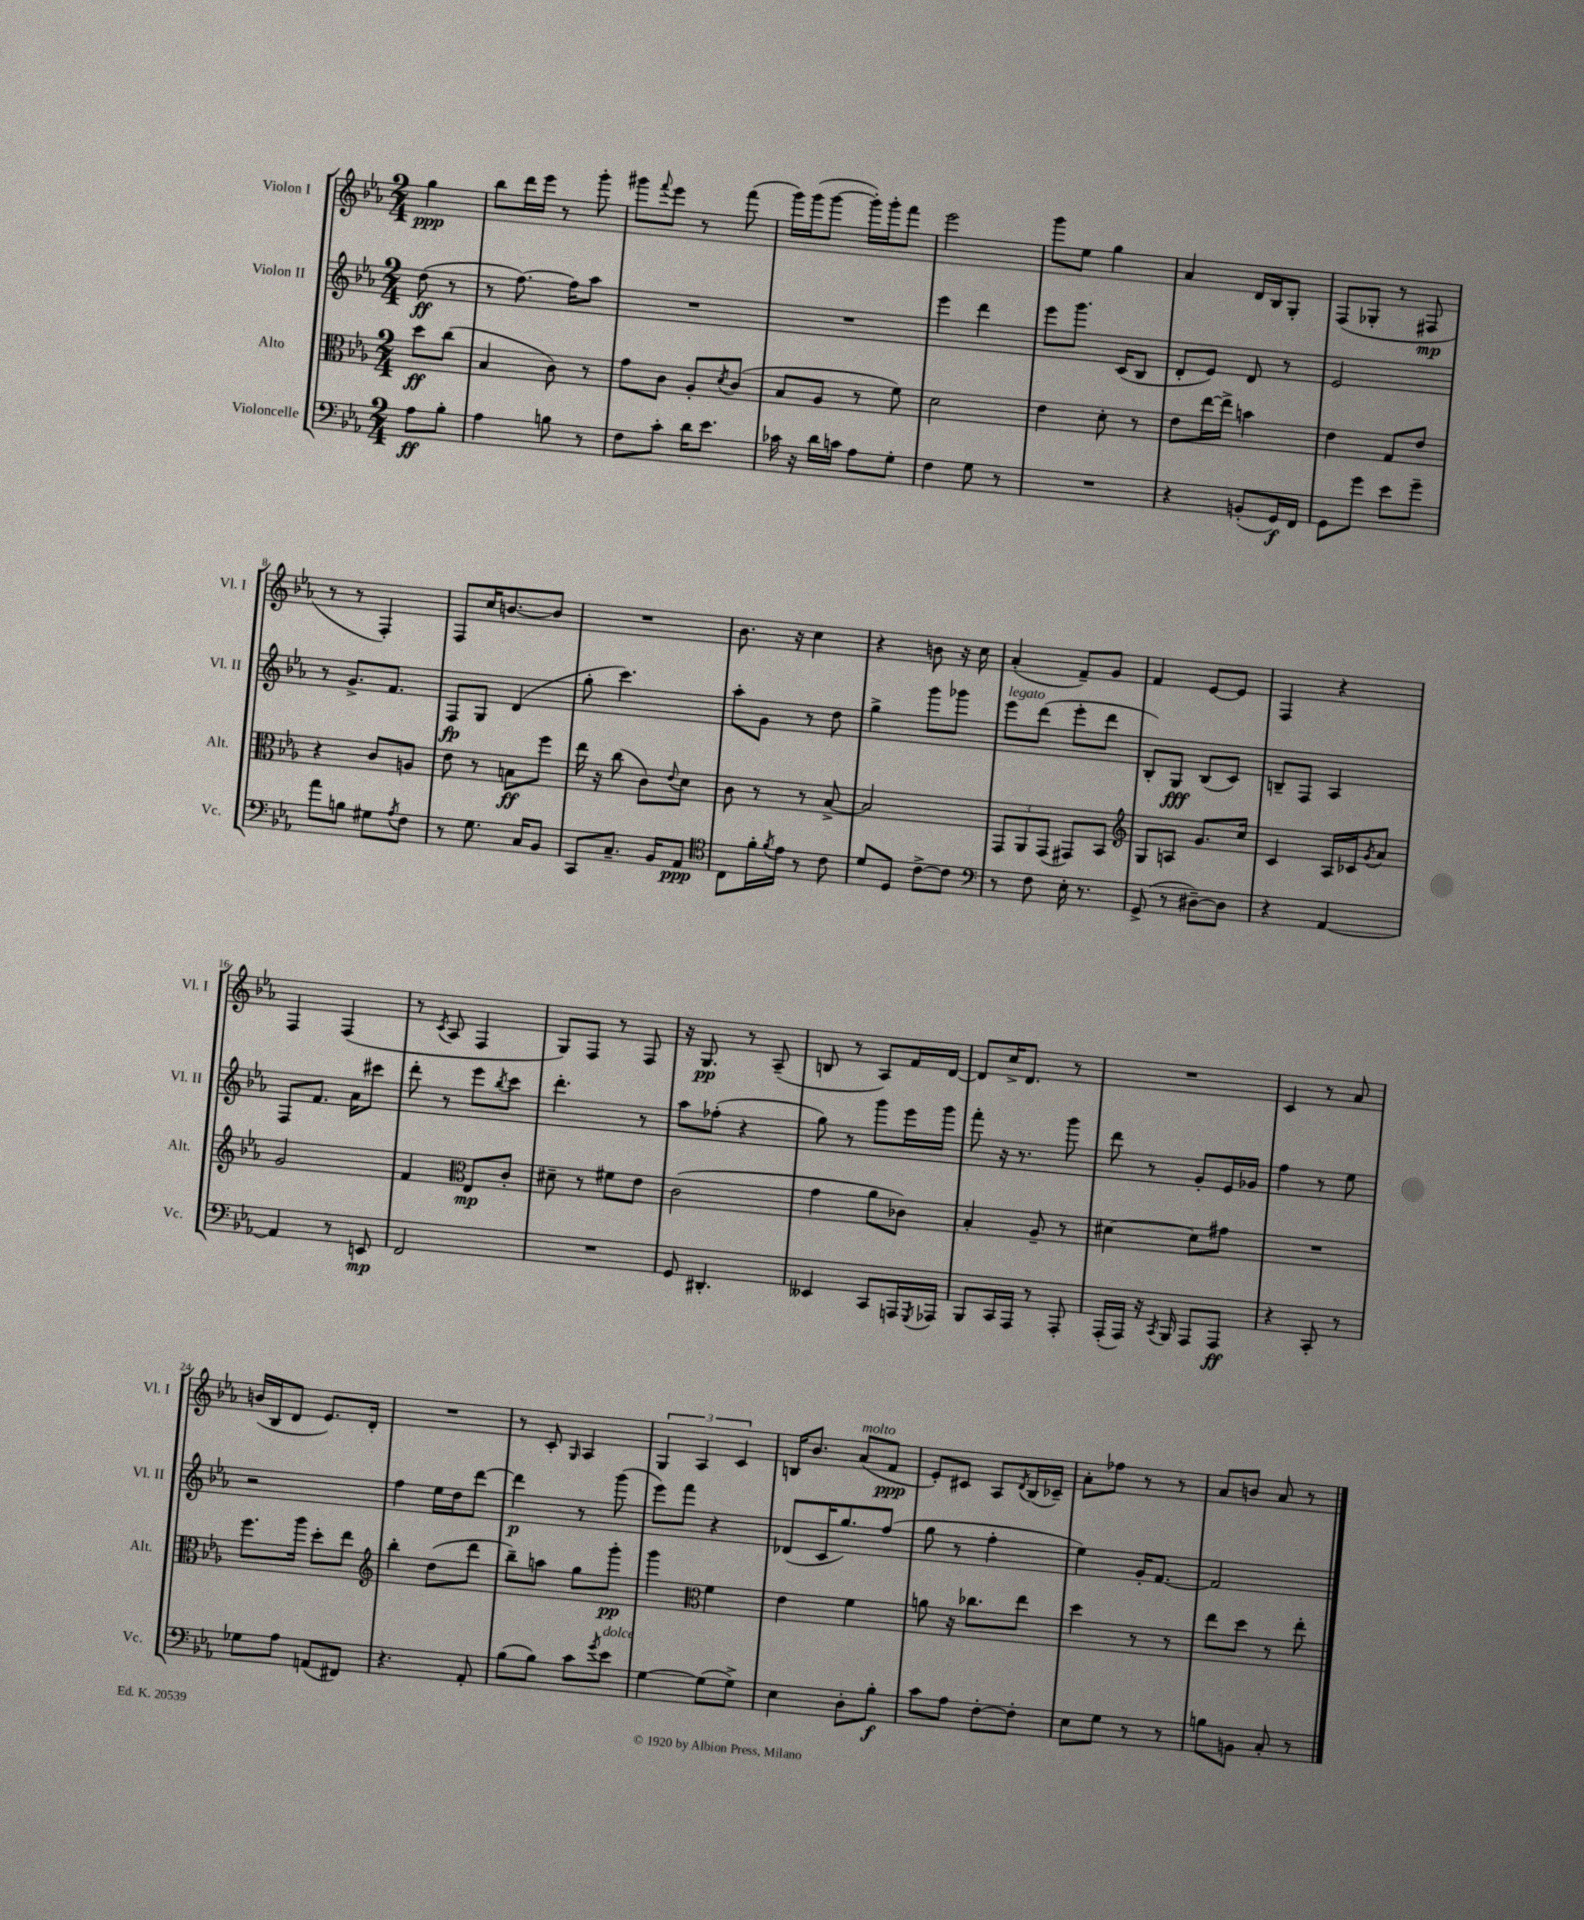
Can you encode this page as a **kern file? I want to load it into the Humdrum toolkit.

**kern	**kern	**kern	**kern
*staff4	*staff3	*staff2	*staff1
*clefF4	*clefC3	*clefG2	*clefG2
*k[b-e-a-]	*k[b-e-a-]	*k[b-e-a-]	*k[b-e-a-]
*M2/4	*M2/4	*M2/4	*M2/4
8A-	8dd	(8dd	4gg
8B-'	(8cc	8r	.
=	=	=	=
4A-	4B-	8r	8bb-
.	.	[8.ff)	16ddd
.	.	.	16eee-
8B	8c)	.	8r
.	.	16ff]	.
8r	8r	8aa-	8ggg'
=	=	=	=
8F	8g	2r	8ggg#
.	.	.	8qqfff
8c'	8c	.	8eee-
16d	8A-'	.	8r
8.e-	.	.	.
.	8qd	.	.
.	(8c	.	(8fff
=	=	=	=
16c-	8B-	2r	16ggg)
16r	.	.	(16ggg
16d	8A-	.	[8ggg
16c	.	.	.
8A-	8r	.	16ggg'])
.	.	.	16ggg'
8G'	8f)	.	8fff
=	=	=	=
4F	2d	4eee-	2eee-
8G	.	4ddd	.
8r	.	.	.
=	=	=	=
2r	4e-	8eee-	8ggg
.	.	8.ggg	8ee-
.	8d'	.	4gg
.	.	(16c	.
.	8r	8B-	.
=	=	=	=
4r	8e-	8d'	4a-
.	[16ee-	8e-)	.
.	16ee-^]	.	.
(8BB'	4b	8d	16d
.	.	.	16B-
16GG)	.	8r	8G'
16FF	.	.	.
=	=	=	=
8GG	4e-	2e-	(8F
8g	.	.	8G-'
8e-	8G	.	8r
8g~	8e-	.	8F#
=	=	=	=
8a-	4r	8r	8r
8B	.	8.g^	8r
8G#	8c	.	4F')
.	.	8.f	.
8qA-	.	.	.
8F	8A	.	.
=	=	=	=
8r	8e-	8F	8F
8.G	8r	8G	16cc
.	.	.	[8.b
.	8B	(4d	.
16C	.	.	.
8BB-	8ff	.	8b]
=	=	=	=
8CC	16ee-	8gg'	2r
.	16r	.	.
8.C~	(8cc	4.ccc)	.
.	8c)	.	.
16BB-	.	.	.
.	8qqe-	.	.
8AA-	8d	.	.
=	=	=	=
*clefC4	*	*	*
8C	8c	8aa-'	8.b-
16f'	8r	8g	.
8qf	.	.	.
16e-	.	.	16r
8r	8r	8r	4cc
8c	[8B-^	8dd	.
=	=	=	=
8d	2B-]	4gg^	4r
8D	.	.	.
[8c^	.	8ggg	8b
8c]	.	8ggg-	16r
.	.	.	16cc
=	=	=	=
*clefF4	*	*	*
8r	12GG	8eee-	(4a-'
.	12AA-	.	.
8F	.	(8ddd	.
.	(12GG	.	.
16E-'	8GG#)	8eee-'	8f~)
8.r	.	.	.
.	8BB-	8ddd	8g
=	=	=	=
*	*clefG2	*	*
(8GG^	8G	8B-')	4f
8r	8A	8G	.
[8D#~)	8.g	(8B-	[8e-
8D#]	.	8c)	8e-]
.	16cc	.	.
=	=	=	=
4r	4c	8B~	4F
.	.	8F	.
[4AA-	16A-	4A-	4r
.	16c-	.	.
.	8qg	.	.
.	8a-	.	.
=	=	=	=
4AA-]	2g	8F	4F
.	.	8.f	.
8r	.	.	(4F
.	.	16a-	.
8EE	.	8ccc#	.
=	=	=	=
2FF	4f	8ddd'	8r
.	.	.	8qc
.	.	8r	8A-
*	*clefC3	*	*
.	8E-	8eee-	4F
.	.	8qbb-	.
.	8c'	8ccc	.
=	=	=	=
2r	8d#~	4.ddd'	8G)
.	8r	.	8F
.	8f#	.	8r
.	8e-	8r	8F
=	=	=	=
8GG	(2c	8aa-	16r
.	.	.	8.G
4.DD#'	.	(8ff-'	.
.	.	4r	8r
.	.	.	(8A-~
=	=	=	=
4EE--	4g	8gg)	8B
.	.	8r	8r
8CC	8a-	8ggg	8A-)
16AAA	8c-)	16eee-	16f
8qGGG	.	.	.
16AAA-	.	16ggg	[16d
=	=	=	=
8BBB-	4B-'	8fff'	8d]
16CC	.	16r	16cc^
16AAA-	.	8.r	8.d
8r	8A-~	.	.
8AAA-'	8r	8ggg	8r
=	=	=	=
(16AAA-'	[4d#	8ddd	2r
16AAA-)	.	.	.
16r	.	8r	.
8qCC	.	.	.
16BBB-	.	.	.
8AAA-	8d#]	8g'	.
8AAA-	8g#	16e-	.
.	.	16g-	.
=	=	=	=
4r	2r	4ff	4c
8CC'	.	8r	8r
8r	.	8ee-	8a-
=	=	=	=
8G-	8.ff	2r	(16b
.	.	.	16B-
8A-	.	.	8d
.	16aa-	.	.
(8AA	8dd'	.	8.e-)
8FF#)	8ee-	.	.
.	.	.	16d'
=	=	=	=
*	*clefG2	*	*
4.r	4bb-'	4ff	2r
.	(8dd	16ee-	.
.	.	16dd	.
8AA-'	8ddd	[8ddd	.
=	=	=	=
(8B-	8bb-~)	4ddd]	8r
8B-)	8aa	.	8c'
.	.	.	16qqG
8c	8gg	8r	4A-
8qg	.	.	.
8e-	8ggg'	(8ggg	.
=	=	=	=
[4G	4ggg	8eee-)	6G
.	.	8fff	.
.	.	.	6A-
*	*clefC3	*	*
(8G]	4f	4r	.
.	.	.	6c
8G^)	.	.	.
=	=	=	=
4E-	4e-	(8d-	16B
.	.	.	8.b-
.	.	16c	.
.	.	8.gg)	.
8D'	4f	.	(8a-
8B-'	.	(8ff	8f
=	=	=	=
8c	8a	8gg	8e-')
8A-	16r	8r	8c#
.	8.cc-	.	.
[8F'	.	4ff'	8A-
.	.	.	8qd
8F']	8ee-	.	(16B-
.	.	.	16c-~)
=	=	=	=
8E-	4dd	4ee-)	8a-'
8G	.	.	8ff-
8r	8r	16g'	8r
.	.	[8.f	.
8r	8r	.	8r
=	=	=	=
8B	8ee-	2f]	8a-
8BB	8dd	.	8b
8C'	8r	.	8a-
8r	8ee-'	.	8r
==	==	==	==
*-	*-	*-	*-
